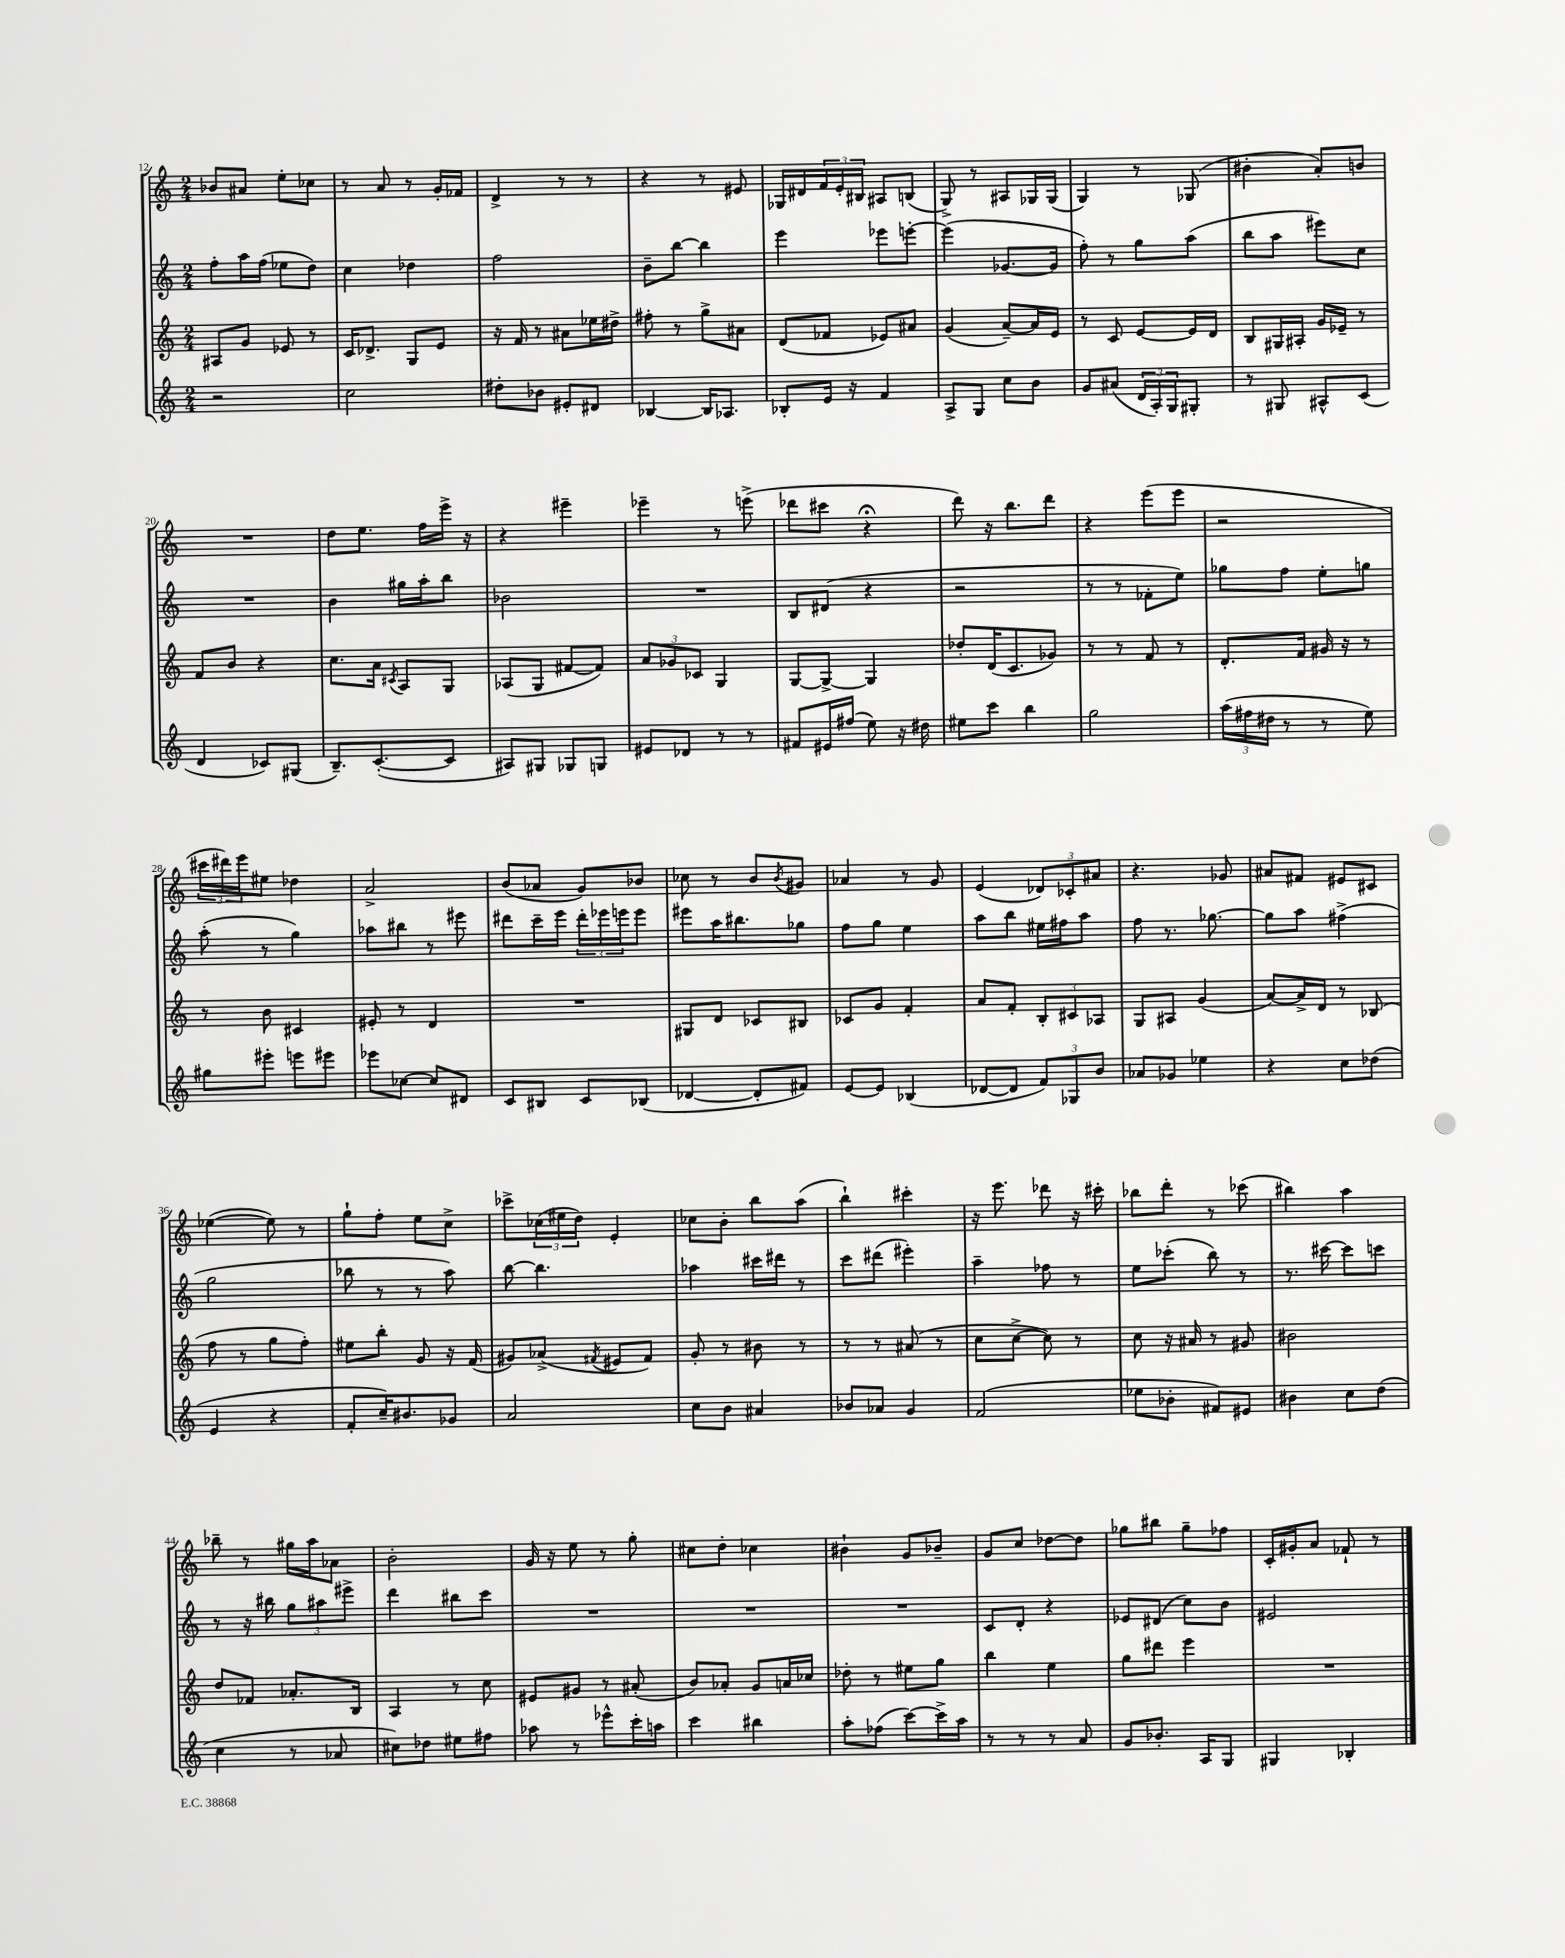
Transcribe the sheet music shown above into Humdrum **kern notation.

**kern	**kern	**kern	**kern
*staff4	*staff3	*staff2	*staff1
*clefG2	*clefG2	*clefG2	*clefG2
*k[]	*k[]	*k[]	*k[]
*M2/4	*M2/4	*M2/4	*M2/4
2r	8A#	8ff'	8b-
.	8g	16aa	8a#
.	.	(16ff	.
.	8e-	8ee-	8ee'
.	8r	8dd)	8cc-
=	=	=	=
2cc	16c	4cc	8r
.	8.d-^	.	.
.	.	.	8a
.	8G	4dd-	8r
.	8e	.	16g'
.	.	.	16f-
=	=	=	=
8dd#'	16r	2ff	4d^
.	16f	.	.
8b-	8r	.	.
8e#'	8a#	.	8r
8d#	16ee-	.	8r
.	16dd#^	.	.
=	=	=	=
[4B-	8ff#'	8b~	4r
.	8r	[8bb	.
16B-]	8gg^	4bb]	8r
8.A-	.	.	.
.	8a#	.	8e#
=	=	=	=
8B-'	(8d	4eee	16G-
.	.	.	16d#
16e	8f-	.	24f
.	.	.	24e'
16r	.	.	.
.	.	.	24B#
4f	8e-)	8eee-	8A#
.	8a#	[8eee'	(8B
=	=	=	=
8A^	(4g	(4eee]	8G^)
8G	.	.	8r
8cc	[8a~)	[8.g-	8A#
8b	16a]	.	16G-
.	16e	16g-]	(16G-
=	=	=	=
8g	8r	8ff')	4G)
(8a#	8c	8r	.
24d	[8e	8gg	8r
24A')	.	.	.
24G	.	.	.
8G#'	16e]	(8aa	(8G-
.	16d	.	.
=	=	=	=
8r	8B	8bb	4b#'
8G#	16G#	8aa	.
.	16A#'	.	.
8A#^^	16g	8eee#)	8a')
.	16e-~	.	.
(8c	8r	8cc	8b
=	=	=	=
4d	8f	2r	2r
.	8b	.	.
8c-)	4r	.	.
(8G#	.	.	.
=	=	=	=
8.B~)	8.cc	4b	8dd
.	.	.	8.ee
([8.c'	16a	.	.
.	8qc#	.	.
.	8A	16gg#	.
.	.	16aa'	16ff
8c]	8G	8bb	16eee^
.	.	.	16r
=	=	=	=
8A#)	(8A-	2b-	4r
8G#	8G	.	.
8G-	[8f#	.	4eee#~
8G	8f#])	.	.
=	=	=	=
8e#	12a	2r	4eee-~
.	12g-	.	.
8d-	.	.	.
.	12c-	.	.
8r	4G	.	8r
8r	.	.	(8eee^
=	=	=	=
8f#	[8G	8B	8ddd-
16e#	8G^_	(8d#	8ccc#
(16ff#	.	.	.
8ee)	4G]	4r	4r;
16r	.	.	.
16dd#	.	.	.
=	=	=	=
8ee#	8dd-'	2r	8ddd)
8ccc	(16d	.	16r
.	8.c	.	8.bb
4bb	.	.	.
.	8g-)	.	8ddd
=	=	=	=
2gg	8r	8r	4r
.	8r	8r	.
.	8f	8f-'	(8eee
.	8r	8ee)	8eee
=	=	=	=
(24aa	8.d'	8gg-	2r
24ff#	.	.	.
24dd#	.	.	.
8r	.	8ff	.
.	16f	.	.
8r	16g#	8ee'	.
.	16r	.	.
8ee)	8r	8gg	.
=	=	=	=
8gg#	8r	(8aa'	24ccc#
.	.	.	24ddd#)
.	.	.	24eee
8eee#'	8b	8r	8ee#
8eee	4c#	4gg)	4dd-
8eee#	.	.	.
=	=	=	=
8eee-	8e#'	8aa-	2a^
[8cc-	8r	8bb#	.
8cc-]	4d	8r	.
8d#	.	8eee#	.
=	=	=	=
8c	2r	8ddd#	(8b
8B#	.	16ccc~	8a-
.	.	16eee	.
8c	.	24ddd#'	8g)
.	.	24eee-	.
.	.	24eee	.
(8B-	.	8eee	8b-
=	=	=	=
[4d-	8G#	8eee#	8cc-
.	8d	16aa	8r
.	.	8.bb#	.
8d-']	8c-	.	8b
.	.	.	8qb
8f#)	8B#	8gg-	8g#
=	=	=	=
[8e	8c-	8ff	4a-
8e]	8g	8gg	.
(4B-	4f'	4ee	8r
.	.	.	8g
=	=	=	=
[8d-	8a	8aa	(4e
8d-]	8f'	8bb	.
12f)	12B'	16ee#	12d-)
.	.	16ff#	.
12G-	12c#	.	12c-'
.	.	8aa	.
12b	12A-	.	12a#
=	=	=	=
8a-	8G	8ff	4.r
8g-	8A#	8.r	.
4ee-	(4g	.	.
.	.	[8.gg-	.
.	.	.	8g-
=	=	=	=
4r	[8a)	8gg-]	8a#
.	16a^]	8aa	8f#
.	16d	.	.
8cc	8r	(4ff#^	8e#
(8dd-	(8B-	.	8c#
=	=	=	=
4e	8ff	2gg	([4ee-
.	8r	.	.
4r	8gg	.	8ee-])
.	8ff')	.	8r
=	=	=	=
8f'	8ee#	8bb-	8gg`
16cc~)	8bb'	8r	8ff'
8.b#	.	.	.
.	8g	8r	8ee
8g-	16r	8aa)	8cc^
.	(16f	.	.
=	=	=	=
2a	8g#)	[8bb	8ccc-^
.	(8a-^	4.bb]	(24cc-
.	.	.	24ee#
.	.	.	24dd)
.	8qf#	.	.
.	8e#	.	4e'
.	8f#)	.	.
=	=	=	=
8cc	8g'	4aa-	8cc-
8b	8r	.	8b'
4a#	8b#	16ccc#	8bb
.	.	16ddd#	.
.	8r	8r	(8aa
=	=	=	=
8b-	8r	8ccc	4bb`)
8a-	8r	(8ddd#	.
4g	(8a#	4eee#')	4ccc#'
.	8r	.	.
=	=	=	=
(2f	8cc	4aa~	16r
.	.	.	8.eee
.	[8cc^	.	.
.	8cc])	8ff-	8ddd-
.	8r	8r	16r
.	.	.	16ccc#'
=	=	=	=
8ee-	8cc	8ee	8bb-
8b-'	16r	(8ccc-'	8ddd'
.	16a#	.	.
8f#)	8r	8bb)	8r
8e#	8g#	8r	(8ccc-
=	=	=	=
4b#	2b#	8.r	4bb#)
.	.	[16ccc#	.
8cc	.	8ccc#]	4aa
(8dd	.	8ccc	.
=	=	=	=
4cc	8dd	8r	8bb-~
.	8f-	16r	8r
.	.	16bb#	.
8r	8.a-'	12gg	16gg#
.	.	.	16aa
.	.	12aa#	.
8a-	.	.	8a-
.	.	12eee#^	.
.	16B	.	.
=	=	=	=
8cc#)	4A	4ddd	2b'
8dd-	.	.	.
8ee#	8r	8bb#	.
8ff#	8cc	8ccc	.
=	=	=	=
8aa-	8e#	2r	16g
.	.	.	16r
8r	8g#	.	8ee
8eee-^^	8r	.	8r
16ccc'	(8a#'	.	8gg'
16aa	.	.	.
=	=	=	=
4ccc	8b)	2r	8cc#
.	8a-'	.	8dd'
4bb#	8g	.	4cc-
.	16a	.	.
.	16cc-	.	.
=	=	=	=
8aa'	8dd-'	2r	4b#`
(8ff-	8r	.	.
[8ccc)	8ee#	.	8g
16ccc^]	8gg	.	8b-~
16aa	.	.	.
=	=	=	=
8r	4bb	8c	8g
8r	.	8d'	8cc
8r	4ee	4r	[8dd-
8a	.	.	8dd-]
=	=	=	=
8g	8gg	8e-	8gg-
8.b-'	8ddd#	(8d#	8bb#
.	4eee	8cc)	8gg-~
16A	.	.	.
8G	.	8b	8ff-
=	=	=	=
4G#	2r	2e#	16c'
.	.	.	16g#'
.	.	.	8a
4B-'	.	.	8f-`
.	.	.	8r
==	==	==	==
*-	*-	*-	*-
